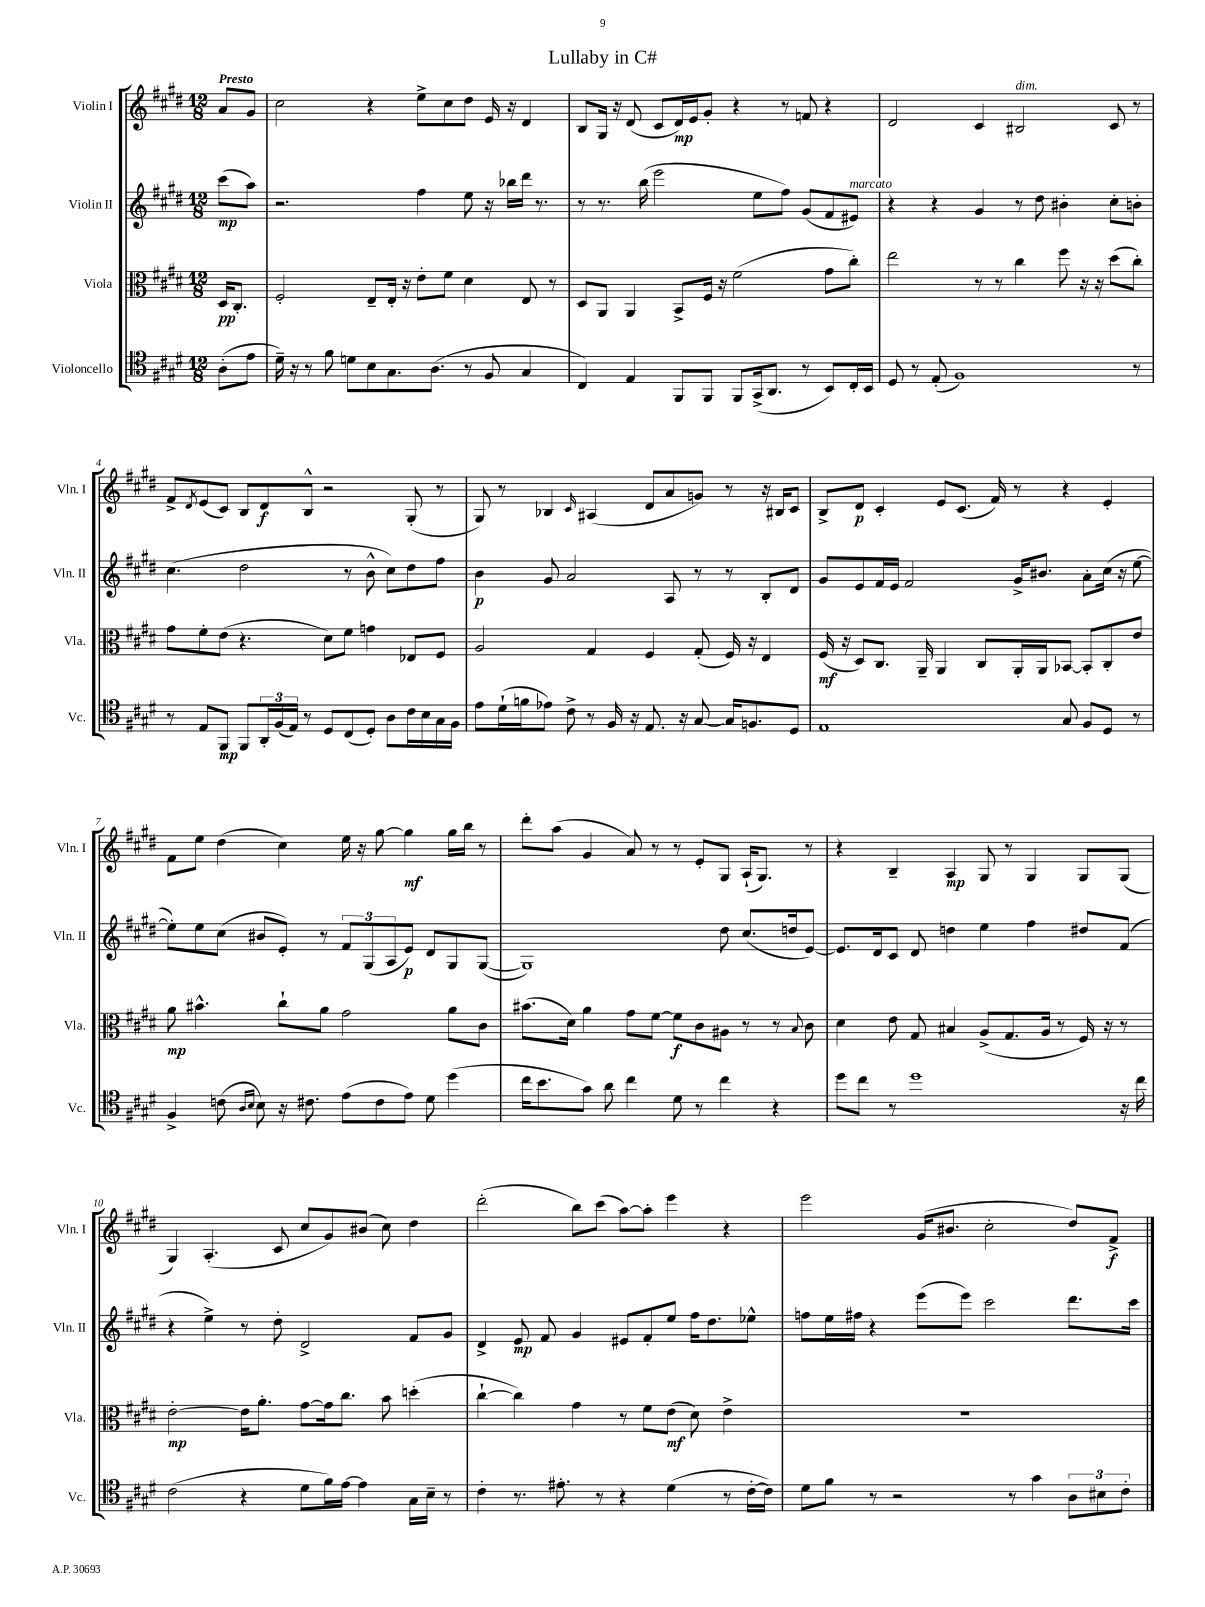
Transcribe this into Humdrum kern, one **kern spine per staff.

**kern	**kern	**kern	**kern
*staff4	*staff3	*staff2	*staff1
*clefC4	*clefC3	*clefG2	*clefG2
*k[f#c#g#d#]	*k[f#c#g#d#]	*k[f#c#g#d#]	*k[f#c#g#d#]
*M12/8	*M12/8	*M12/8	*M12/8
(8A'\L	16D#/LK	(8ccc#\L	8a/L
.	8.C#'/J	.	.
8e\J	.	8aa\J)	8g#/J
=	=	=	=
16d#~\)	2F#'/	2.r	2cc#\
16r	.	.	.
8r	.	.	.
8f#\	.	.	.
8d\L	.	.	.
8B\	8E~/L	.	4r
8.G#\	16E'/Jk	.	.
.	16r	.	.
.	8e'\L	4ff#\	8ee^\L
(8.A\J	.	.	.
.	8f#\J	.	8cc#\
8r	4d#\	8ee\	8dd#\J
8F#/	.	16r	16e/
.	.	16bb-\LL	16r
4G#/	8E/	16ddd#\JJ	4d#/
.	.	8.r	.
.	8r	.	.
=	=	=	=
4C#/)	8D#/L	8r	8B/L
.	8AA/J	8.r	16G#/Jk
.	.	.	16r
4E/	4AA/	.	(8d#/
.	.	(16bb\	.
.	.	2eee\	8c#/L
8FF#/L	8BB^/L	.	16d#/L)
.	.	.	16e/J
8FF#/J	16F#/Jk	.	8g#'/J
.	16r	.	.
8FF#/L	(2f#\	.	4r
(16GG#^/k	.	8ee\L	.
8.AA/J	.	.	.
.	.	8ff#\J)	8r
8r	.	(8g#/L	8f/
8BB/L)	8g#\L	8f#/	4r
16C#'/L	8cc#'\J)	8e#/J)	.
16BB/JJ	.	.	.
=	=	=	=
8D#/	2ee\	4r	2d#/
8r	.	.	.
(8E'/	.	4r	.
1F#)	.	.	.
.	8r	4g#/	4c#/
.	8r	.	.
.	4cc#\	8r	2B#/
.	.	8dd#\	.
.	8ff#\	4b#'\	.
.	16r	.	.
.	16r	.	.
.	(8dd#\L	8cc#'\L	8c#/
8r	8cc#'\J)	8b'\J	8r
=	=	=	=
8r	8g#\L	(4.cc#\	8f#^/L
.	.	.	8qd#/
8E/L	8f#'\	.	(8e/
8FF#/J	(8e\J	.	8c#/J)
8FF#/L	4.r	2dd#\	8B/L
24AA'/L	.	.	8d#/
(24F#/	.	.	.
24E/JJ)	.	.	.
8r	.	.	8B^^/J
8D#/L	8d#\L)	.	2r
(8C#/	8f#\J	8r	.
8D#'/J)	4g\	8b^^\	.
8A\L	.	8cc#\L)	.
16c#\L	8E-/L	8dd#\	(8G#'/
16B\	.	.	.
16G#\	8F#/J	8ff#\J	8r
16F#\JJ	.	.	.
=	=	=	=
8e\L	2A/	4b\	8G#/)
(16d#`\L	.	.	8r
16f\J	.	.	.
8e-\J)	.	8g#/	4B-/
8c#^\	.	2a/	.
.	.	.	16qqc#/
8r	4G#/	.	(4A#/
16F#/	.	.	.
16r	.	.	.
8.E/	4F#/	.	8d#/L
.	.	8A/	8a/
16r	.	.	.
[8G#/	(8G#'/	8r	8g/J)
16G#/]LK	16F#/)	8r	8r
8.F/	16r	.	.
.	4E/	8B'/L	16r
.	.	.	16B#/LK
8D#/J	.	8d#/J	8c#/J
=	=	=	=
1E	(16F#/	8g#/L	8B^/L
.	16r	.	.
.	8D#/L)	8e/	8d#/J
.	8.C#/J	16f#/L	4c#'/
.	.	16e/JJ	.
.	.	2f#/	.
.	16AA~/	.	.
.	4AA/	.	8e/L
.	.	.	(8.c#/J
.	8C#/L	.	.
.	.	.	16f#/)
.	16AA'/L	16g#^/LK	8r
.	16AA/J	8.b#/J	.
8G#/	[8BB-/J	.	4r
8F#/L	8BB-'/]L	8a'\L	.
8D#/J	8C#'/	(16cc#\Jk	4e'/
.	.	16r	.
8r	8e/J	[8ee\	.
=	=	=	=
4F#^/	8a\	8ee'\]L)	8f#\L
.	4.b#^^\	8ee\	8ee\J
(8c\	.	(8cc#\J	(4dd#\
16qqA/LL	.	.	.
16qqB/JJ	.	.	.
8B\)	.	8b#/L	.
16r	8cc#`\L	8e'/J)	4cc#\)
8.c#\	.	.	.
.	8a\J	8r	.
(8e\L	2g#\	12f#/L	16ee\
.	.	.	16r
.	.	(12G#/	.
8c#\	.	.	[8gg#\
.	.	12A/	.
8e\J)	.	8e/J)	4gg#\]
8d#\	.	8d#/L	.
(4dd#\	8a\L	8G#/	16gg#\LL
.	.	.	16bb\JJ
.	8c#\J	([8G#/J	8r
=	=	=	=
16cc#\LK	(8.b#\L	1G#])	8ddd#'\L
8.b\	.	.	.
.	.	.	(8aa\J
.	16d#\Jk)	.	.
8g#\J)	4a\	.	4g#/
8a\	.	.	.
4cc#\	8g#\L	.	8a/)
.	[8f#\J	.	8r
8d#\	8f#\]L	.	8r
8r	8c#\	.	8e'/L
4cc#\	8A#\J	8dd#\	8G#/J
.	8r	(8.cc#/L	(16A`/LK
.	.	.	8.G#/J)
4r	8r	.	.
.	.	16dd/k	.
.	8qqB/	.	.
.	8c#\	[8e/J)	8r
=	=	=	=
8dd#\L	4d#\	8.e/]L	4r
8cc#\J	.	.	.
.	.	16d#/k	.
8r	8e\	8c#/J	4B~/
1dd#	8G#/	8d#/	.
.	4B#/	4dd\	4A/
.	(8A^/L	4ee\	8G#/
.	8.G#/	.	8r
.	.	4ff#\	4G#/
.	16A/Jk	.	.
.	8r	.	.
.	16F#/)	8dd#/L	8G#/L
.	16r	.	.
16r	8r	(8f#/J	(8G#/J
16cc#\	.	.	.
=	=	=	=
(2c#\	[2e'\	4r	4G#/)
.	.	4ee^\)	(4.A'/
4r	16e\]LK	8r	.
.	8.a'\J	.	.
.	.	8dd#'\	8c#/
8d#\L	[8g#\L	2d#^/	8cc#/L
16f#\L)	16g#\]k	.	8g#/)
[16e\JJ	8.cc#\J	.	.
4e\]	.	.	(8b#/J
.	8b\	.	8cc#\)
16G#\LL	(4dd'\	8f#/L	4dd#\
16B~\JJ	.	.	.
8r	.	8g#/J	.
=	=	=	=
4c#'\	[4cc#`\	4d#^/	(2ddd#'\
8.r	4cc#\])	8e/	.
.	.	8f#/	.
8.e#'\	.	.	.
.	4g#\	4g#/	8bb\L)
8r	.	.	(8ccc#\J
4r	8r	8e#/L	[8aa\L)
.	8f#\L	8f#'/	8aa'\]J
(4d#\	(8e\J	8ee/J	4eee\
.	8d#\)	16ff#\LK	.
.	.	8.dd#\	.
8r	4e^\	.	4r
[16c#'\LL	.	8ee-^^\J	.
16c#\]JJ)	.	.	.
=	=	=	=
8d#\L	1.r	8ff\L	2eee\
8f#\J	.	16ee\L	.
.	.	16ff#\JJ	.
8r	.	4r	.
2r	.	.	.
.	.	(8eee\L	(16g#/LK
.	.	.	8.b#/J
.	.	8eee\J)	.
.	.	2ccc#\	2cc#'\
8r	.	.	.
4g#\	.	.	.
12A\L	.	8.ddd#\L	8dd#/L)
12B#\	.	.	.
.	.	.	8f#^/J
12c#'\J	.	.	.
.	.	16ccc#\Jk	.
==	==	==	==
*-	*-	*-	*-
